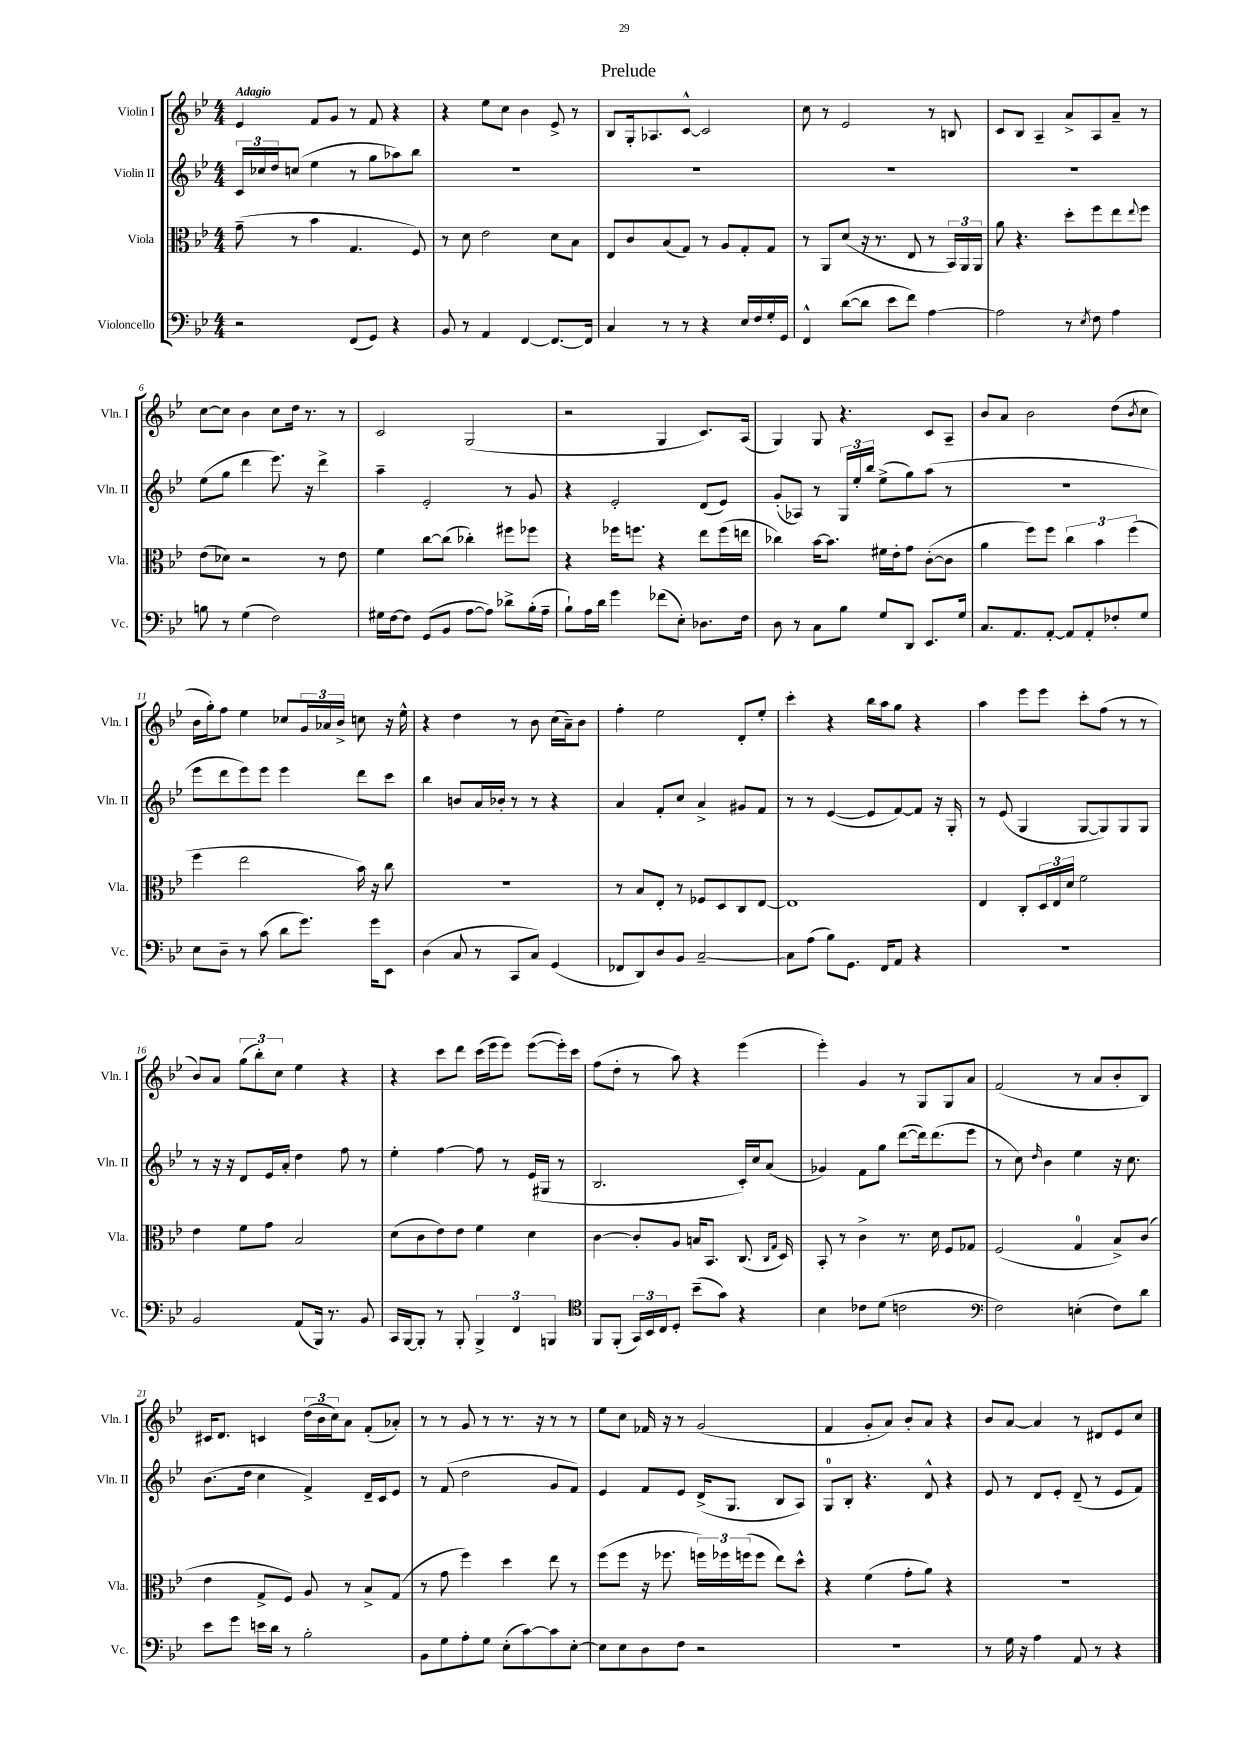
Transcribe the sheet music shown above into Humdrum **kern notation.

**kern	**kern	**kern	**kern
*part4	*part3	*part2	*part1
*staff4	*staff3	*staff2	*staff1
*I"Violoncello	*I"Viola	*I"Violin II	*I"Violin I
*I'Vc.	*I'Vla.	*I'Vln. II	*I'Vln. I
*clefF4	*clefC3	*clefG2	*clefG2
*k[b-e-]	*k[b-e-]	*k[b-e-]	*k[b-e-]
*M4/4	*M4/4	*M4/4	*M4/4
=1	=1	=1	=1
!	!	!	!LO:TX:a:B:t=Adagio
2r	(8g~\	24c/LL	4e-/
.	.	24cc-X/	.
.	.	24dd/J	.
.	8r	(8ccn/J	.
.	4b-\	4ee-\	8f/L
.	.	.	8g/J
(8FF/L	4.G/	8r	8r
8GG/J)	.	8gg\L	8f/
4r	.	8aa-X\)	4r
.	8F/)	8bb-\J	.
=2	=2	=2	=2
8BB-/	8r	1r	4r
8r	8d\	.	.
4AA/	2e-\	.	8ee-\L
.	.	.	8cc\J
[4FF/	.	.	4b-\
8.FF/L_	8d\L	.	8e-^/
.	8B-\J	.	8r
16FF/Jk]	.	.	.
=3	=3	=3	=3
4C/	8E-/L	1r	8B-/L
.	8c/	.	16G'/k
.	.	.	8.A-X/
8r	(8B-/	.	.
8r	8G/J)	.	[8c^^/J
4r	8r	.	2c/]
.	8A/L	.	.
16E-/LL	8G'/	.	.
16F/	.	.	.
16G'/	8G/J	.	.
16GG/JJ	.	.	.
=4	=4	=4	=4
4FF^^/	8r	1r	8cc\
.	8AA/L	.	8r
([8d\L	(8d/J	.	2e-/
8d\J]	16r	.	.
.	8.r	.	.
8e-\L	.	.	.
8f\J)	8E-/	.	.
[4A\	8r	.	8r
.	24BB-/LL)	.	8Bn/
.	24AA/	.	.
.	24AA/JJ	.	.
=5	=5	=5	=5
2A\]	8a\	1r	8c/L
.	4.r	.	8B-/J
.	.	.	4A~/
8r	8dd'\L	.	8a^/L
8qE-/	.	.	.
8F\	8ff\	.	8A/
4A\	8ee-\	.	8a~/J
.	8qqee-/	.	.
.	8ff\J	.	8r
!!LO:LB:g=z
=6	=6	=6	=6
8Bn\	(8e-\L	(8ee-\L	[8cc\L
8r	8d-X\J)	8gg\J	8cc\J]
(4G\	2r	4ddd\	4b-\
2F\)	.	8.eee-\)	8cc\L
.	.	.	16dd\Jk
.	.	16r	8.r
.	8r	4ddd^\	.
.	8e-\	.	8r
=7	=7	=7	=7
16G#X\LL	4f\	4aa~\	2c/
[16F\J	.	.	.
8F\J]	.	.	.
(8GG/L	[8cc\L	2e-'/	.
8BB-/J	(8cc\J]	.	.
[8A\L	4cc-X'\)	.	(2G/
8A\J])	.	.	.
8d-X^\L	8ff#X\L	8r	.
(16B-'\L	8ff-X\J	8g/	.
16A~\JJ	.	.	.
=8	=8	=8	=8
8B-`\L)	4r	4r	2r
16A\L	.	.	.
16d\JJ	.	.	.
4g\	16ff-X\KL	2e-'/	.
.	8.ffn\J	.	.
(8f-X\L	4r	.	4G/
8E-'\J)	.	.	.
8.D-X\L	8ee-\L	(8d/L	8.c/L)
.	(16ff\L	8e-/J)	.
16F\Jk	16een\JJ	.	(16A/Jk
=9	=9	=9	=9
8D\	4cc-X\)	(8g'/L	4G/)
8r	.	8A-X/J)	.
8C\L	[16b-\KL	8r	8G/
.	8.b-\J]	.	.
8B-\J	.	24G/LL	4.r
.	.	24ee-'/	.
.	.	24bb-/JJ	.
8G/L	16f#X\LL	(8ee-^\L	.
.	16e-'\J	.	.
8DD/J	8g\J	8gg\)	.
8.EE-/L	([8c'\L	(8aa\J	8c/L
.	8c\J]	8r	8A~/J
16G/Jk	.	.	.
=10	=10	=10	=10
8.C/L	4a\	1r	8b-/L
.	.	.	8a/J
8.AA/	.	.	.
.	8ff\L)	.	2b-\
[8AA'/J	8ff\J	.	.
8AA/L]	6cc\	.	.
8AA'/	.	.	.
.	6b-\	.	.
8F-X'/	.	.	(8dd\L
.	(6ff\	.	.
.	.	.	8qb-/
8G/J	.	.	8cc\J
!!LO:LB:g=z
=11	=11	=11	=11
8E-\L	4ff\	8eee-\L	16b-\LL
.	.	.	16gg'\J)
8D~\J	.	8ddd\	8ff\J
8r	2ee-\	8eee-\)	4ee-\
(8c\	.	8eee-\J	.
8d\L	.	4eee-\	8cc-X/L
8.g\J)	.	.	24g/L
.	.	.	24a-X/
.	.	.	24b-^/JJ
.	16b-\)	8ddd\L	8ccn\
16g\KL	16r	.	.
8EE-\J	8cc\	8ccc\J	16r
.	.	.	16ee-^^\
=12	=12	=12	=12
(4D\	1r	4bb-\	4r
8C/	.	8bn/L	4dd\
8r	.	16a/L	.
.	.	16b-X'/JJ	.
8CC/L	.	8r	8r
8C/J)	.	8r	8b-\
(4GG/	.	4r	(16cc\LL
.	.	.	16a~\J)
.	.	.	8b-\J
=13	=13	=13	=13
8FF-X/L	8r	4a/	4ff'\
8DD/)	8B-/L	.	.
8D/	8E-'/J	8f'/L	2ee-\
8BB-/J	8r	8cc/J	.
[2C~/	8F-X/L	4a^/	.
.	8D/	.	.
.	8C/	8g#X/L	8d'/L
.	[8E-/J	8f/J	8ee-'/J
=14	=14	=14	=14
8C\L]	1E-]	8r	4ccc'\
(8A\J	.	8r	.
8B-\L)	.	([4e-/	4r
8.GG\J	.	.	.
.	.	8e-/L]	16bb-\LL
16FF/KL	.	.	16aa\J
8AA/J	.	[8f/)	8gg\J
4r	.	8f/J]	4r
.	.	16r	.
.	.	16G'/	.
=15	=15	=15	=15
1r	4E-/	8r	4aa\
.	.	(8e-/	.
.	8C'/L	4G/	8eee-\L
.	24D/L	.	8eee-\J
.	24E-/	.	.
.	24d/JJ	.	.
.	2f\	[8G/L	8ccc'\L
.	.	8G/])	(8ff\J
.	.	8G/	8r
.	.	8G/J	8r
!!LO:LB:g=z
=16	=16	=16	=16
2BB-/	4e-\	8r	8b-/L)
.	.	16r	8a/J
.	.	16r	.
.	8f\L	8d/L	(12gg\L
.	.	.	12bb-'\)
.	8g\J	16e-/L	.
.	.	.	12cc\J
.	.	16a'/JJ	.
(8AA/L	2B-/	4dd\	4ee-\
16BBB-/Jk)	.	.	.
8.r	.	.	.
.	.	8ff\	4r
8BB-/	.	8r	.
=17	=17	=17	=17
16CC/LL	(8d\L	4ee-'\	4r
[16BBB-/J	.	.	.
8BBB-'/J]	8c\	.	.
8r	8e-\)	[4ff\	8ccc\L
8BBB-'/	8e-\J	.	8ddd\J
6BBB-^/	4f\	8ff\]	(16ccc\LL
.	.	.	16eee-\J
.	.	8r	8eee-\J)
6FF/	.	.	.
.	4d\	(16e-/LL	([8eee-\L
.	.	16G#X/JJ	.
6BBBn/	.	.	.
.	.	8r	16eee-'\L])
.	.	.	16ccc\JJ
=18	=18	=18	=18
*clefC4	*	*	*
8FF/L	[4c\	2.B-/	(8ff\L
(8FF'/J	.	.	8dd'\J
24GG/LL)	8c'/L]	.	8r
24BB-/	.	.	.
24C/J	.	.	.
8D'/J	8A/J	.	8aa\)
(8b-~\L	16Bn/KL	.	4r
.	8.BB-/J	.	.
8g\J)	.	.	.
4r	(8.C/	16c'/LL)	(4eee-\
.	.	16cc/J	.
.	.	(8a/J	.
.	16qqC/LL	.	.
.	16qqG/JJ	.	.
.	16D/)	.	.
=19	=19	=19	=19
4B-\	8BB-'/	4g-X/)	4eee-'\)
.	8r	.	.
8c-X\L	4c^\	8f\L	4g/
(8d\J	.	8gg\J	.
2cn\	8.r	([8ddd\L	8r
.	.	16ddd\k])	8G/L
.	16d\	(8.ddd\	.
.	8F/L	.	8G/
.	8G-X/J	8eee-\J	8a/J
=20	=20	=20	=20
*clefF4	*	*	*
2F\)	(2F/	8r	(2f/
.	.	8cc\)	.
.	.	16qqdd/	.
.	.	4b-\	.
(4En'\	4G/	4ee-\	8r
.	.	.	8a/L
8F\L)	8B-^/L)	16r	8b-'/
.	.	8.cc\	.
8d\J	(8c/J	.	8B-/J)
!!LO:LB:g=z
=21	=21	=21	=21
8e-\L	4e-\	(8.b-\L	16c#X/KL
.	.	.	8.d/J
8g\J	.	.	.
.	.	16dd\Jk	.
16en\LL	8G^/L	4cc\	4cn/
16d\JJ	.	.	.
8r	8F/J)	.	.
2B-'\	8A/	4f^/)	(24dd\LL
.	.	.	24b-\
.	.	.	24cc\J)
.	8r	.	8a\J
.	8B-^/L	16d~/LL	(8f'/L
.	.	16c/J	.
.	(8G/J	8e-/J	8a-X'/J)
=22	=22	=22	=22
8BB-\L	8r	8r	8r
8G\	8g\	(8f/	8r
8A'\	4ff\)	2dd\	8g/
8G\J	.	.	8r
(8E-'\L	4dd\	.	8.r
[8c\)	.	.	.
.	.	.	16r
8c\]	8ee-\	8g/L	8r
[8E-'\J	8r	8f/J)	8r
=23	=23	=23	=23
8E-\L]	(8ff\L	4e-/	8ee-\L
8E-\	8ff\J	.	8cc\J
8D\	16r	8f/L	16f-X/
.	8.ff-X\	.	16r
8F\J	.	8e-/J	8r
2r	24ffn\LL)	(16d^/KL	(2g/
.	24ff-X\	.	.
.	.	8.G/J	.
.	(24ffn\J	.	.
.	8ff\J	.	.
.	8ee-\L)	8B-/L	.
.	8dd^^\J	8A/J)	.
=24	=24	=24	=24
1r	4r	8G/L	4f/
.	.	8B-'/J	.
.	(4f\	4.r	8g'/L
.	.	.	8a/J)
.	8g'\L	.	8b-'/L
.	8a\J)	8d^^/	8a/J
.	4r	4r	4r
=25	=25	=25	=25
8r	1r	8e-/	8b-/L
16G\	.	8r	[8a/J
16r	.	.	.
4A\	.	8d/L	4a/]
.	.	8e-'/J	.
8AA/	.	(8d~/	8r
8r	.	8r	8d#X/L
4r	.	8e-/L	8e-/
.	.	8f/J)	8cc/J
==	==	==	==
*-	*-	*-	*-
